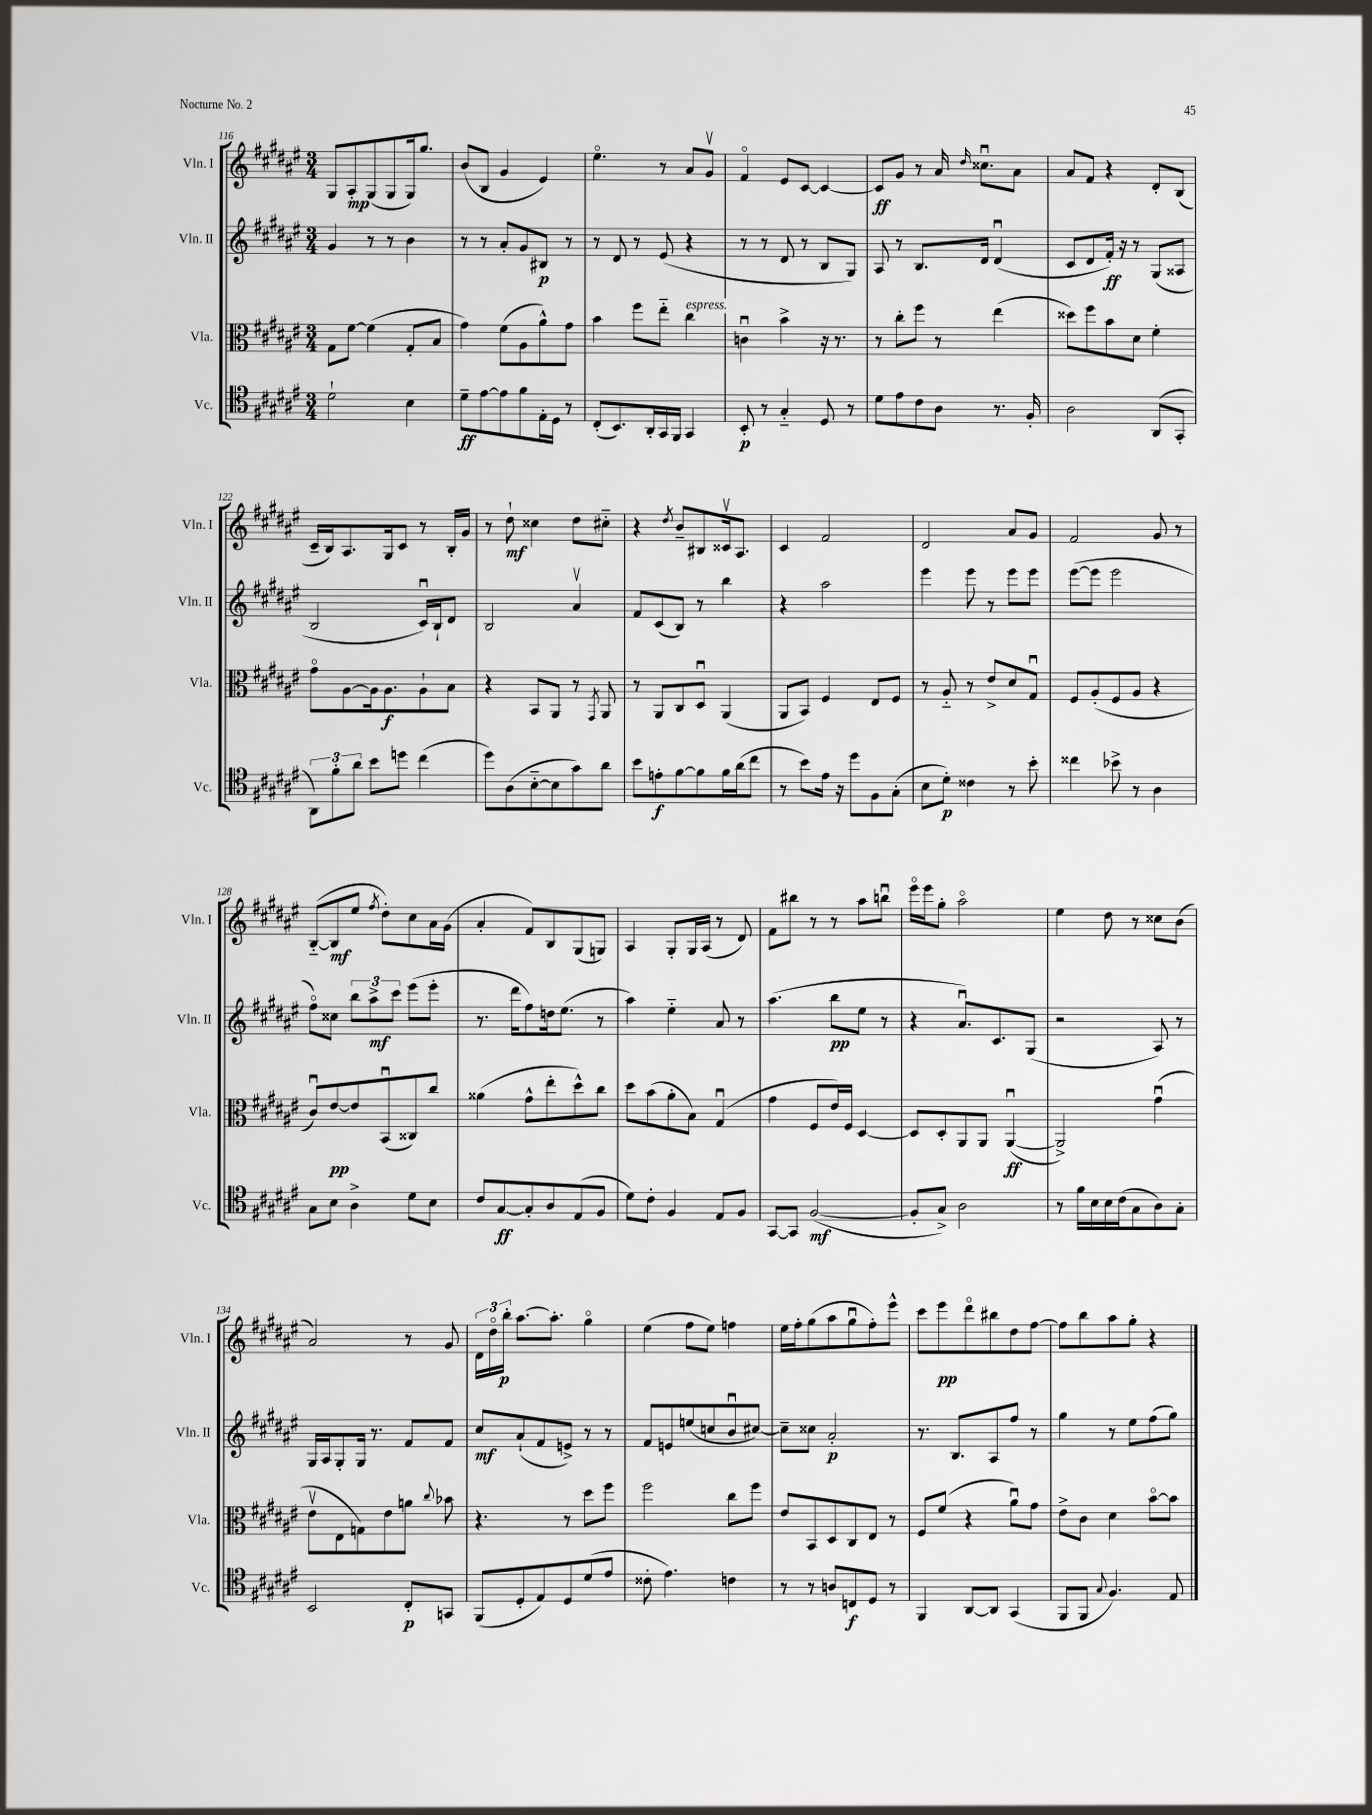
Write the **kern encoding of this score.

**kern	**kern	**kern	**kern
*staff4	*staff3	*staff2	*staff1
*clefC4	*clefC3	*clefG2	*clefG2
*k[f#c#g#d#a#e#]	*k[f#c#g#d#a#e#]	*k[f#c#g#d#a#e#]	*k[f#c#g#d#a#e#]
*M3/4	*M3/4	*M3/4	*M3/4
2d#`	8G#	4g#	8G#
.	[8f#	.	8A#'
.	(4f#]	8r	(8G#
.	.	8r	8G#
4B	8G#'	4b	16G#)
.	.	.	8.gg#
.	8B	.	.
=	=	=	=
8d#~	4g#)	8r	(8b
[8e#	.	8r	8B
8e#]	(8f#	8a#'	4g#
8f#	8A#	8g#	.
16E#'	8a#^^)	8B#	4e#)
16D#	.	.	.
8r	8g#	8r	.
=	=	=	=
(8C#'	4b	8r	4.ee#o
8.BB)	.	8d#	.
.	8ff#	8r	.
16AA#'	.	.	.
16GG#	8ee#'~	(8e#	8r
16FF#	.	.	.
4GG#	4cc#	4r	8a#
.	.	.	8g#v
=	=	=	=
8BB'	4cu	8r	4f#o
8r	.	8r	.
4G#'~	4b^	8d#	8e#
.	.	8r	[8c#
8D#	16r	8B	4c#_
.	8.r	.	.
8r	.	8G#)	.
=	=	=	=
8d#	8r	8A#	8c#]
8e#	8cc#'	8r	8g#
8c#	8ff#	8.B	8r
8A#	8r	.	16a#
.	.	.	16qqdd#
.	.	16d#	8.cc##u
8.r	(4ee#	(4d#u	.
.	.	.	8a#
16F#'	.	.	.
=	=	=	=
2A#	8dd##)	8c#	8a#
.	8ff#	8d#	8f#
.	8b	16f#')	4r
.	.	16r	.
.	8d#	8r	.
(8AA#	4f#'	(8G#	8d#'
8GG#'	.	8A##	(8B
=	=	=	=
12AA#)	8g#o	2B	16c#~
.	.	.	16B)
12f#'	.	.	.
.	[8A#	.	8.A#
12a#	.	.	.
8b	16A#]	.	.
.	8.A#	.	16G#
8dd	.	.	8c#
(4cc#	8A#`	16c#u)	8r
.	.	16B`	.
.	8B	8d#	16B'
.	.	.	16g#
=	=	=	=
8dd#)	4r	2B	8r
(8A#	.	.	8dd#`
[8B'~	8BB	.	4cc##
8B]	8AA#	.	.
8g#)	8r	4a#v	8dd#
.	8qGG#	.	.
8a#	8AA#	.	8cc#'~
=	=	=	=
8b	8r	8f#	4r
8e'	8AA#	(8c#	.
.	.	.	8qdd#
[8f#	8C#	8B)	8b~
8f#]	8D#u	8r	8B#
16f#	(4AA#	4bb	16c##v
(16a#	.	.	8.A#
8cc#	.	.	.
=	=	=	=
8r	8AA#	4r	4c#
8b)	8BB)	.	.
16e#	4F#	2aa#	2f#
16r	.	.	.
8dd#	.	.	.
8F#	8E#	.	.
(8G#'	8F#	.	.
=	=	=	=
8B	8r	4eee#	2d#
8d#')	8A#'~	.	.
4c##	8r	8eee#	.
.	8e#^	8r	.
8r	8d#	8eee#	8a#
8b'	8G#u	8eee#	8g#
=	=	=	=
4cc##	8F#	([8eee#	2f#
.	(8A#'	8eee#]	.
8b-^	8F#	2eee#	.
8r	8A#	.	.
4A#	4r	.	8g#
.	.	.	8r
=	=	=	=
8G#	8c#u)	8ff#o)	([8B'~
8B	[8e#	8cc##	8B]
4A#^	8e#]	12bb	8ee#
.	.	12aa#^	.
.	.	.	8qff#
.	(8BBu	.	8dd#')
.	.	12ccc#	.
8d#	8C##)	(8eee#	8cc#
8B	8cc#	8eee#'	16a#
.	.	.	(16g#
=	=	=	=
8c#	(4a##	8.r	4a#'
[8G#	.	.	.
.	.	16ddd#	.
8G#']	8g#^^	8ff#)	8f#)
8A#	8ee#'	16dd	8B
.	.	(8.ee#	.
(8E#	8dd#^^)	.	(8G#
8F#	8cc#	8r	8G)
=	=	=	=
8d#)	8dd#	4aa#)	4A#
8c#'	(8b	.	.
4F#	8a#'	4ee#'~	8G#'
.	8B)	.	16G#
.	.	.	(16A#
8E#	(4G#u	8a#	8r
8F#	.	8r	8d#)
=	=	=	=
[8GG#	4g#	(4.aa#	8f#
8GG#]	.	.	8bb#
([2F#	8F#	.	8r
.	16e#)	8bb	8r
.	16F#	.	.
.	[4D#	8ee#	8aa#
.	.	8r	8bbu
=	=	=	=
8F#']	8D#]	4r	16eee#o
.	.	.	16eee#
8G#^)	8D#'	.	8gg#'
2A#	8AA#	8.a#u)	2aa#o
.	8AA#	.	.
.	.	8.c#	.
.	([4AA#u	.	.
.	.	(8G#	.
=	=	=	=
8r	2AA#^])	2r	4ee#
16f#	.	.	.
16B	.	.	.
16B	.	.	8dd#
(16c#	.	.	.
8G#	.	.	8r
8A#)	(4g#u	8A#)	8cc##
8G#'	.	8r	(8b
=	=	=	=
2BB	8e#v	16G#	2a#)
.	.	16A#	.
.	8E#	8G#'	.
.	8G)	16G#	.
.	.	8.r	.
.	8e#	.	.
8C#'	8a	8f#	8r
.	8qqcc#	.	.
8GG	8b-	8f#	8g#
=	=	=	=
(8FF#	4.r	8cc#	24d#
.	.	.	24dd#o
.	.	.	24bb'
8D#'	.	(8a#`	[8.aa#
8E#)	.	8f#	.
.	.	.	8.aa#']
8D#	8r	8e^)	.
(8d#	8dd#	8r	4gg#o
8e#	8ff#	8r	.
=	=	=	=
8c##'	2ff#	8f#	(4ee#
4.e#)	.	8e	.
.	.	(8ee	8ff#
.	.	8cc	8ee#)
4c	8cc#	8bu	4ff
.	8ff#	[8cc#)	.
=	=	=	=
8r	8e#	8cc#~]	16ee#
.	.	.	16ff#'
8r	8BB	8cc##	(8gg#
8A	8D#	2a#'	8aa#
8C	8C#	.	8gg#u
8D#	8E#	.	8ff#')
8r	8r	.	8eee#^^
=	=	=	=
4FF#	8F#	8.r	8ccc#
.	(8f#	.	8eee#
.	.	8.B	.
[8AA#	4r	.	8ddd#o
8AA#]	.	8A#	8bb#
(4GG#	8a#u)	8ff#	8dd#
.	8g#	8r	[8ff#
=	=	=	=
8FF#	8e#^	4gg#	8ff#]
8FF#	8c#	.	8bb
8qqG#	.	.	.
4.F#)	4d#	8r	8aa#
.	.	8ee#	8gg#'
.	[8bo	(8ff#	4r
8E#	8b]	8gg#)	.
==	==	==	==
*-	*-	*-	*-
